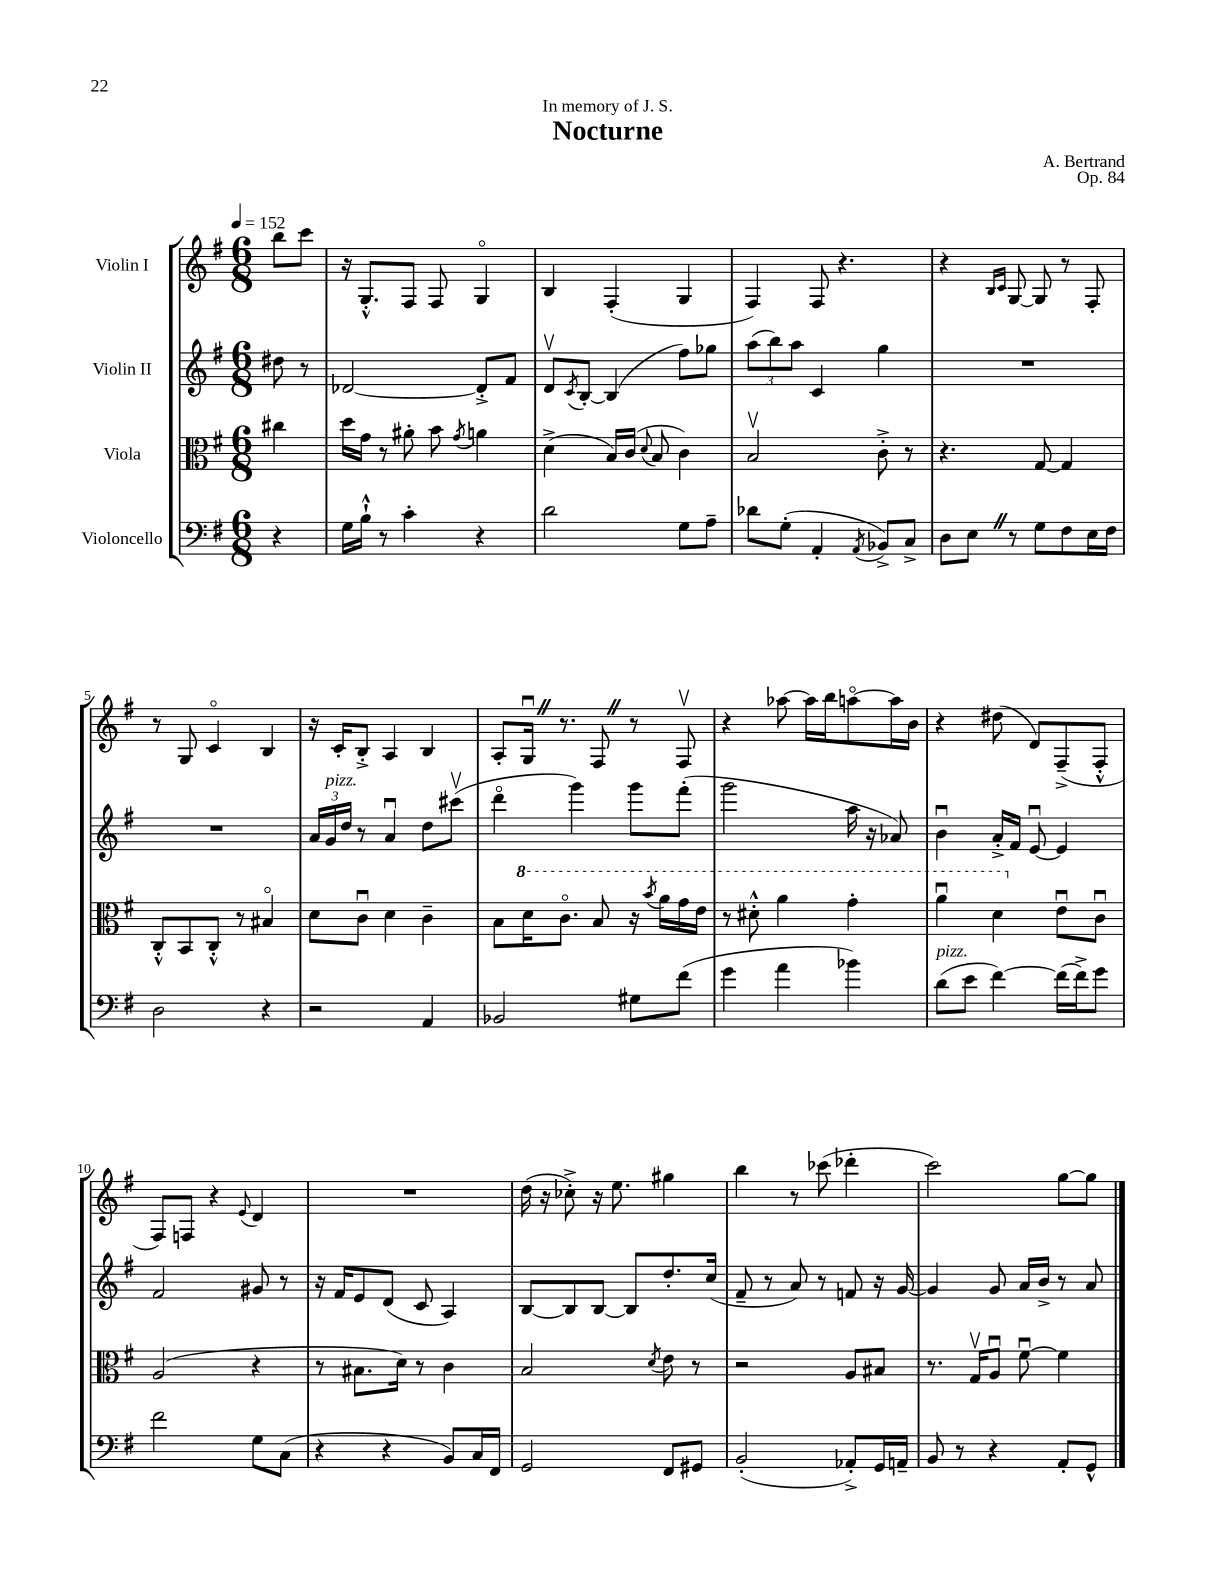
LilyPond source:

\header { title = "Nocturne" composer = "A. Bertrand" dedication = "In memory of J. S." opus = "Op. 84" }
<<
\new StaffGroup <<
\new Staff = "s0" \with { instrumentName = "Violin I" } {
    \clef treble \key g \major \numericTimeSignature \time 6/8 \partial 4 \tempo 4 = 152
    b''8 c'''8 |
    r16 g8.-.-^ fis8 fis8 g4\flageolet |
    b4 fis4-.( g4 |
    fis4) fis8 r4. |
    r4 \grace { b16 c'16 } g8~ g8 r8 fis8-. |
    r8 g8 c'4\flageolet b4 |
    r16 c'16-. b8-.-> a4 b4 |
    a8-. g16\downbow \once \override BreathingSign.text = \markup { \musicglyph "scripts.caesura.straight" } \breathe r8. fis8 \once \override BreathingSign.text = \markup { \musicglyph "scripts.caesura.straight" } \breathe r8 fis8\upbow |
    r4 aes''8~ aes''16 b''16 a''8~\flageolet a''16 b'16 |
    r4 dis''8( d'8) fis8--->( fis8-.-^ |
    fis8) f8 r4 \appoggiatura { e'8 } d'4 |
    R2. |
    d''16( r16 ces''8-.->) r16 e''8. gis''4 |
    b''4 r8 ces'''8( des'''4-. |
    c'''2) g''8~ g''8 \bar "|." |
}
\new Staff = "s1" \with { instrumentName = "Violin II" } {
    \clef treble \key g \major \numericTimeSignature \time 6/8 \partial 4
    dis''8 r8 |
    des'2~ des'8-.-> fis'8 |
    d'8\upbow \acciaccatura { c'8 } b8~-. b4( fis''8) ges''8 |
    \tuplet 3/2 { a''8( b''8) a''8 } c'4 g''4 |
    R2. |
    R2. |
    \tuplet 3/2 { a'16 g'16^\markup { \italic "pizz." } d''16 } r8 a'4\downbow d''8 cis'''8\upbow( |
    d'''4\flageolet g'''4) g'''8 fis'''8-.( |
    g'''2 a''16 r16 aes'8) |
    b'4\downbow a'16-.-> fis'16 e'8~\downbow e'4 |
    fis'2 gis'8 r8 |
    r16 fis'16 e'8 d'8( c'8 a4) |
    b8~ b8 b8~ b8 d''8.-. c''16( |
    fis'8-- r8 a'8) r8 f'8 r16 g'16~ |
    g'4 g'8 a'16 b'16-> r8 a'8 \bar "|." |
}
\new Staff = "s2" \with { instrumentName = "Viola" } {
    \clef alto \key g \major \numericTimeSignature \time 6/8 \partial 4
    cis''4 |
    d''16 g'16 r8 ais'8-. b'8 \acciaccatura { g'8 } a'4 |
    d'4->( b16) c'16( \appoggiatura { d'8 } b8 c'4) |
    b2\upbow c'8-.-> r8 |
    r4. g8~ g4 |
    c8-.-^ b,8 c8-.-^ r8 bis4\flageolet |
    d'8 c'8\downbow d'4 c'4-- |
    b8 \ottava #1 d''16 c''8.\flageolet b'8 r16 \acciaccatura { b''8 } a''16 g''16 e''16 |
    r8 dis''8-.-^ a''4 g''4-. |
    a''4\downbow d''4 \ottava #0 e'8\downbow c'8\downbow |
    a2( r4 |
    r8 bis8. d'16) r8 c'4 |
    b2 \acciaccatura { d'8 } e'8 r8 |
    r2 a8 bis8 |
    r8. g16\upbow a8\downbow fis'8~\downbow fis'4 \bar "|." |
}
\new Staff = "s3" \with { instrumentName = "Violoncello" } {
    \clef bass \key g \major \numericTimeSignature \time 6/8 \partial 4
    r4 |
    g16 b16-!-^ r8 c'4-. r4 |
    d'2 g8 a8-- |
    des'8 g8-.( a,4-. \acciaccatura { a,8 } bes,8->) c8-> |
    d8 e8 \once \override BreathingSign.text = \markup { \musicglyph "scripts.caesura.straight" } \breathe r8 g8 fis8 e16 fis16 |
    d2 r4 |
    r2 a,4 |
    bes,2 gis8 fis'8( |
    g'4 a'4 bes'4) |
    d'8^\markup { \italic "pizz." }( e'8 fis'4~) fis'16( fis'16->) g'8 |
    fis'2 g8 c8( |
    r4 r4 b,8) c16 fis,16 |
    g,2 fis,8 gis,8 |
    b,2-.( aes,8-.->) g,16 a,16-- |
    b,8 r8 r4 a,8-. g,8-^ \bar "|." |
}
>>
>>
